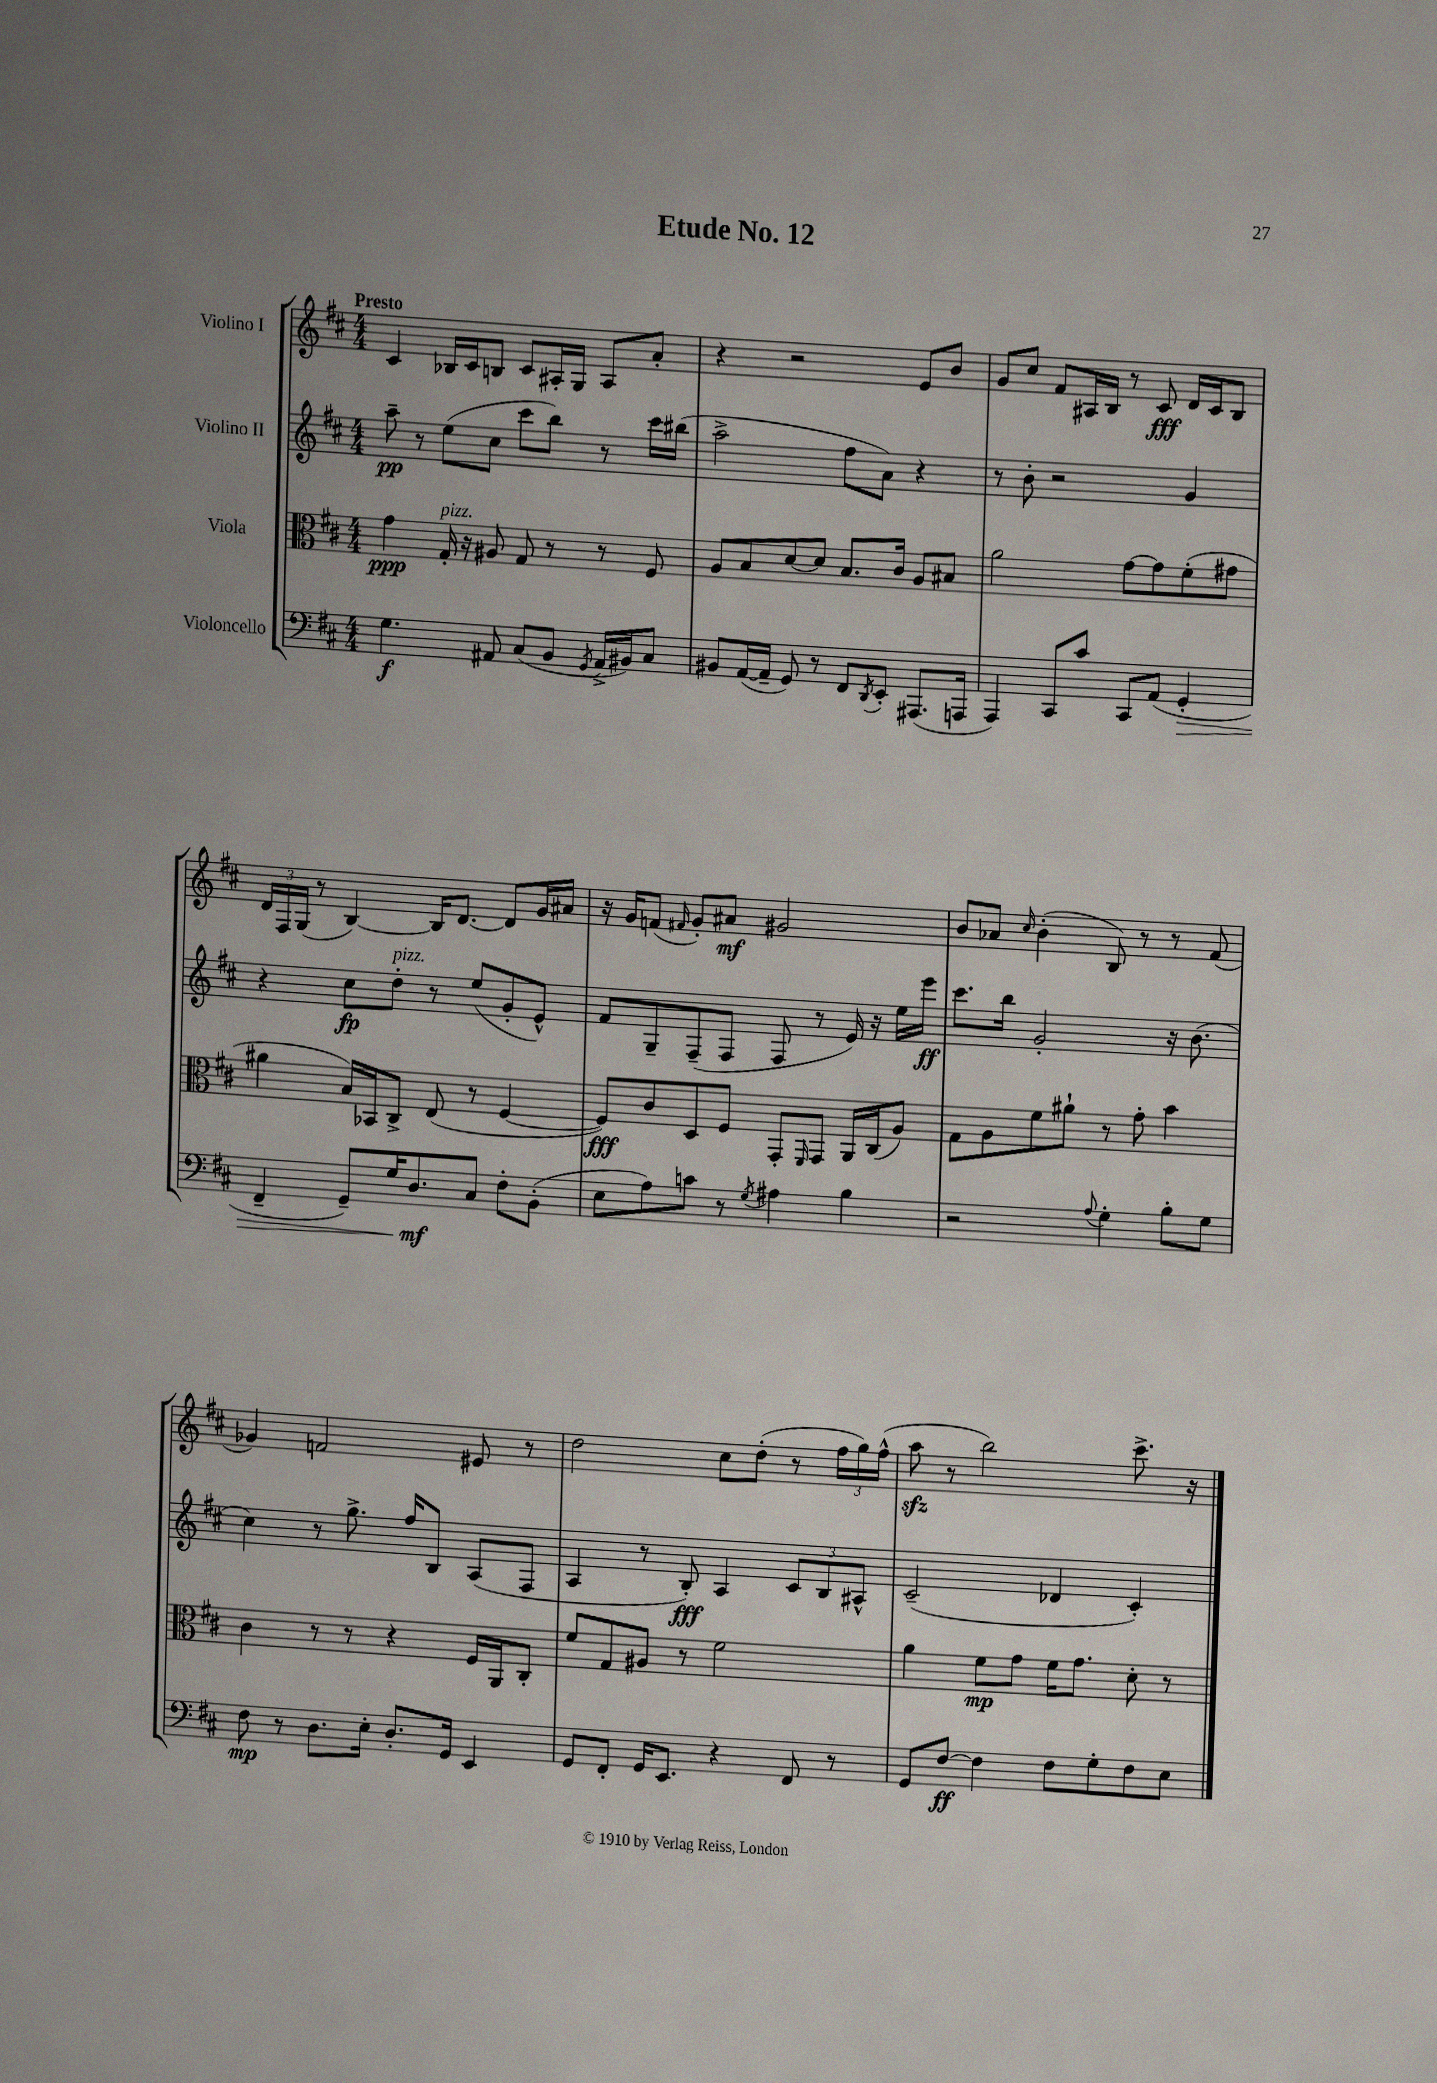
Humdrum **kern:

**kern	**kern	**kern	**kern
*staff4	*staff3	*staff2	*staff1
*clefF4	*clefC3	*clefG2	*clefG2
*k[f#c#]	*k[f#c#]	*k[f#c#]	*k[f#c#]
*M4/4	*M4/4	*M4/4	*M4/4
4.G	4g	8aa~	4c#
.	.	8r	.
.	16G'	(8ee	16B-
.	16r	.	16c#
8AA#	8A#	8cc#	8B
(8C#	8G	8ccc#	8c#
8BB	8r	8bb)	16A#'
.	.	.	16G
8qGG	.	.	.
16AA#^	8r	8r	8A#
16BB#)	.	.	.
8C#	8F#	16ccc#	8a'
.	.	(16bb#	.
=	=	=	=
8BB#	8A	2aa^	4r
([16AA	8B	.	.
16AA~]	.	.	.
8GG)	[8d	.	2r
8r	8d]	.	.
8FF#	8.B	8ff#	.
8qDD	.	.	.
8EE'	.	8a)	.
.	16c#	.	.
(8.AAA#	8A	4r	8e
.	8B#	.	8b
16AAA	.	.	.
=	=	=	=
4AAA)	2a	8r	8g
.	.	8b'	8cc#
8CC#	.	2r	8f#
8c#	.	.	16A#
.	.	.	16B
8CC#	[8g	.	8r
(8AA	8g]	.	8c#
4GG'	(8f#'	4g	16d
.	.	.	16c#
.	8g#	.	8B
=	=	=	=
4FF#~	4a#	4r	24d
.	.	.	24F#
.	.	.	(24G
.	.	.	8r
8GG~)	16B)	8cc#	[4B)
.	16BB-	.	.
16G	8C#^	8dd'	.
8.D	.	.	.
.	(8E	8r	16B]
.	.	.	[8.d
8C#	8r	(8ee	.
8F#'	[4F#	8g'	8d]
(8BB'	.	8e^^)	16g
.	.	.	16a#
=	=	=	=
8E	8F#])	8f#	16r
.	.	.	16g
8A)	8c#	8G~	(8f
.	.	.	16qqf#
8c	8D	(8F#~	8g')
8r	8F#	8F#	8a#
8qG	.	.	.
4A#	8GG'	8F#	2g#
.	16qqFF#	.	.
.	8GG	8r	.
4B	16AA	16e)	.
.	(16C#	16r	.
.	8A)	16ee	.
.	.	16eee	.
=	=	=	=
2r	8G	8.ccc#	8b
.	8A	.	8a-
.	.	16bb	.
.	.	.	16qqcc#
.	8f#	2g'	(4b'
.	8a#`	.	.
8qqA	.	.	.
4G'	8r	.	8B)
.	8g'	.	8r
8B'	4b	16r	8r
.	.	(8.b	.
8G	.	.	(8f#
=	=	=	=
8F#	4c#	4cc#)	4g-)
8r	.	.	.
8.D	8r	8r	2f
.	8r	8.gg^	.
16E'	.	.	.
8.D'	4r	.	.
.	.	16ff#	.
.	.	8B	.
16GG	.	.	.
4EE	16F#	(8A	8e#
.	16AA	.	.
.	8C#'	8F#	8r
=	=	=	=
8GG	8f#	4A	2dd
8FF#'	8G	.	.
16GG	8A#	8r	.
8.EE	.	.	.
.	8r	8B')	.
4r	2f#	4A	8cc#
.	.	.	(8dd'
8FF#	.	12c#	8r
.	.	12B	.
8r	.	.	24ff#
.	.	12A#^^	24gg)
.	.	.	(24ff#^^
=	=	=	=
8GG	4a	(2c#~	8aa
[8F#	.	.	8r
4F#]	8f#	.	2bb)
.	8g	.	.
8F#	16f#	4d-	.
.	8.g	.	.
8G'	.	.	.
8F#	8d'	4c#')	8.ccc#^
8E	8r	.	.
.	.	.	16r
==	==	==	==
*-	*-	*-	*-
